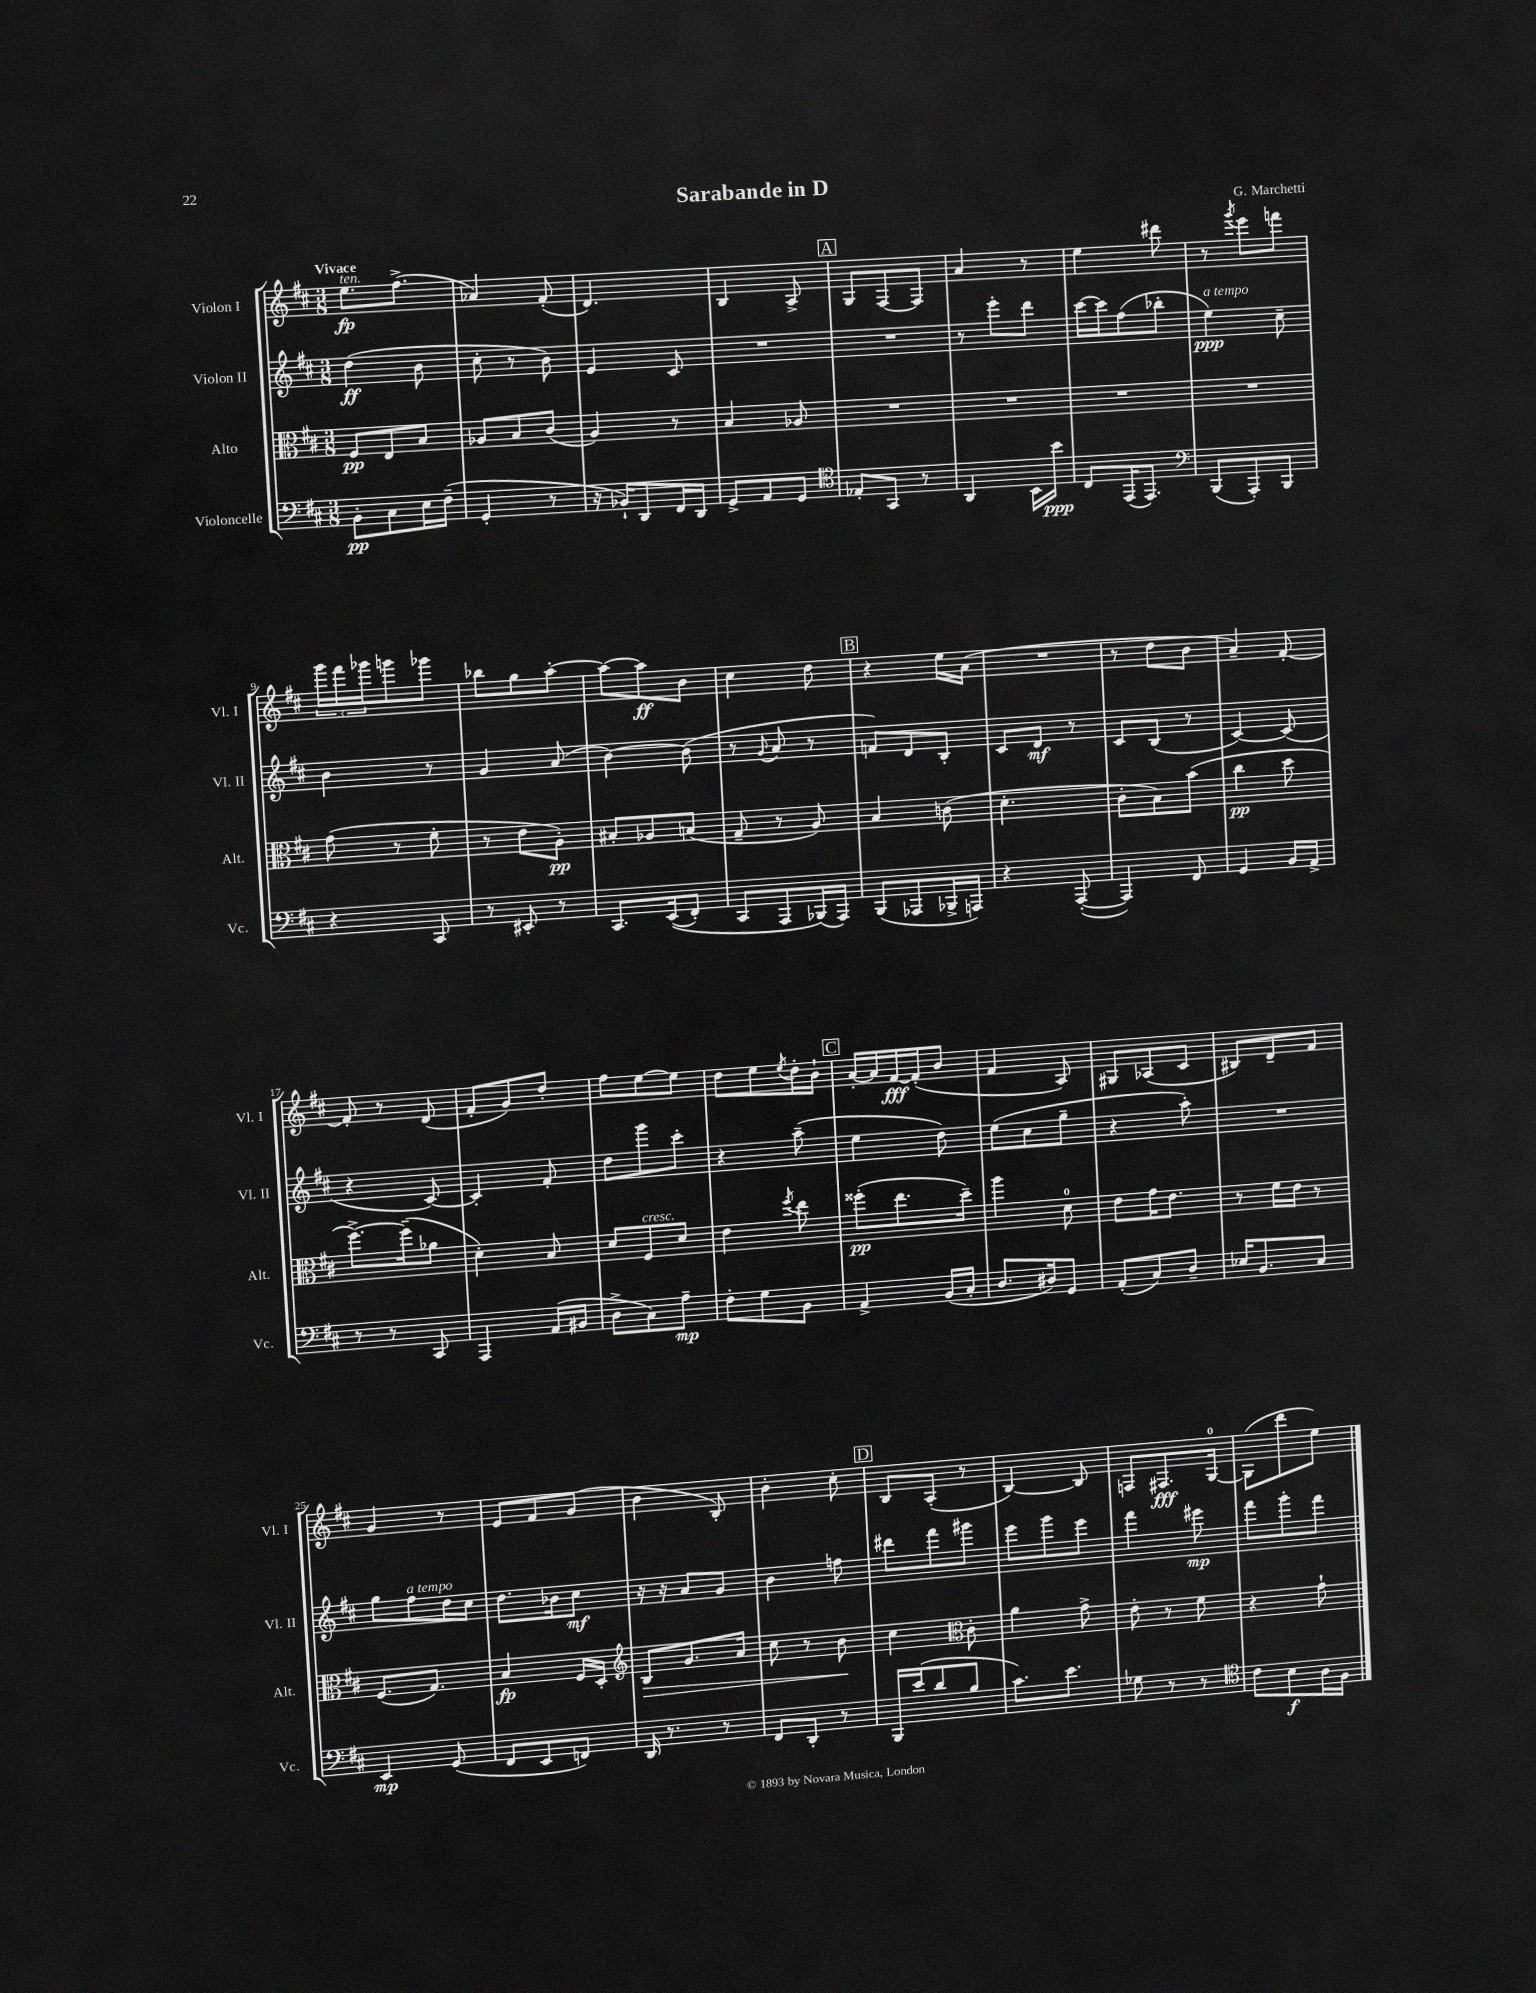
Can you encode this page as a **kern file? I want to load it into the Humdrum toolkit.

**kern	**dynam	**kern	**dynam	**kern	**dynam	**kern	**dynam
*part4	*part4	*part3	*part3	*part2	*part2	*part1	*part1
*staff4	*staff4	*staff3	*staff3	*staff2	*staff2	*staff1	*staff1
*I"Violoncelle	*	*I"Alto	*	*I"Violon II	*	*I"Violon I	*
*I'Vc.	*	*I'Alt.	*	*I'Vl. II	*	*I'Vl. I	*
*clefF4	*	*clefC3	*	*clefG2	*	*clefG2	*
*k[f#c#]	*	*k[f#c#]	*	*k[f#c#]	*	*k[f#c#]	*
*M3/8	*	*M3/8	*	*M3/8	*	*M3/8	*
=1	=1	=1	=1	=1	=1	=1	=1
!	!	!	!	!	!	!LO:TX:a:B:t=Vivace	!
!	!	!	!	!	!	!LO:TX:a:i:t=ten.	!
8BB'\L	pp	8F#/L	pp	(4dd\	ff	8.ee\L	fp
8C#\	.	8E/	.	.	.	.	.
.	.	.	.	.	.	(8.ff#^\J	.
16E\L	.	8B/J	.	8b\	.	.	.
(16F#~\JJ	.	.	.	.	.	.	.
=2	=2	=2	=2	=2	=2	=2	=2
4GG'/	.	8A-X/L	.	8cc#'\	.	4a-X/)	.
.	.	8B/	.	8r	.	.	.
8r	.	(8c#/J	.	8b\)	.	(8f#'/	.
=3	=3	=3	=3	=3	=3	=3	=3
16r	.	4A/)	.	4e/	.	4.d/)	.
16BB-X`/KL)	.	.	.	.	.	.	.
8DD/	.	.	.	.	.	.	.
16FF#/L	.	8r	.	8c#/	.	.	.
16DD/JJ	.	.	.	.	.	.	.
=4	=4	=4	=4	=4	=4	=4	=4
8GG^/L	.	4B/	.	4.r	.	4B/	.
8AA/	.	.	.	.	.	.	.
8GG/J	.	8A-X/	.	.	.	8A^/	.
!!LO:REH:place=s1:t=A
=5	=5	=5	=5	=5	=5	=5	=5
*clefC4	*	*	*	*	*	*	*
8E-X'/L	.	4.r	.	4.r	.	8G/L	.
8GG/J	.	.	.	.	.	[8F#/	.
8r	.	.	.	.	.	8F#/J]	.
=6	=6	=6	=6	=6	=6	=6	=6
4AA/	.	4.r	.	8r	.	4a/	.
.	.	.	.	8eee'\L	.	.	.
16BB\LL	.	.	.	8ddd\J	.	8r	.
16b\JJ	ppp	.	.	.	.	.	.
=7	=7	=7	=7	=7	=7	=7	=7
8C#/L	.	4.r	.	[16ccc#\LL	.	4ee\	.
.	.	.	.	16ccc#\J]	.	.	.
(16EE/K	.	.	.	(8ff#\	.	.	.
8.EE/J)	.	.	.	.	.	.	.
.	.	.	.	8bb-X'\J	.	8ddd#X\	.
=8	=8	=8	=8	=8	=8	=8	=8
*clefF4	*	*	*	*	*	*	*
!	!	!	!	!LO:TX:a:i:t=a tempo	!	!	!
(8BBB/L	.	4.r	.	4ee\)	ppp	8r	.
.	.	.	.	.	.	8qggg/	.
8AAA'/)	.	.	.	.	.	8eee\L	.
8BBB/J	.	.	.	8cc#~\	.	8fffn\J	.
!!LO:LB:g=z
=9	=9	=9	=9	=9	=9	=9	=9
4r	.	(8g\	.	4b\	.	24ggg\LL	.
.	.	.	.	.	.	24fff#\	.
.	.	.	.	.	.	24ggg-X\J	.
.	.	8r	.	.	.	8gggn\	.
8CC#/	.	8f#'\	.	8r	.	8ggg-X\J	.
=10	=10	=10	=10	=10	=10	=10	=10
8r	.	8r	.	4g/	.	8bb-X\L	.
8EE#X'/	.	8e\L	.	.	.	8gg\	.
8r	.	8A'\J)	pp	(8a/	.	[8aa'\J	.
=11	=11	=11	=11	=11	=11	=11	=11
8.CC#/L	.	8B#X'/L	.	[4b\)	.	8aa\L_	.
.	.	8A-X/	.	.	.	8aa\]	ff
((16EE/k	.	.	.	.	.	.	.
8FF#'/J)	.	(8Bn/J	.	(8b\]	.	8b\J	.
=12	=12	=12	=12	=12	=12	=12	=12
8CC#/L	.	8G~/	.	8r	.	4cc#\	.
.	.	.	.	8qqg/	.	.	.
8AAA/	.	8r	.	8a/	.	.	.
(16BBB-X/L)	.	8A/)	.	8r	.	8dd\	.
16AAA/JJ)	.	.	.	.	.	.	.
!!LO:REH:place=s1:t=B
=13	=13	=13	=13	=13	=13	=13	=13
(8BBB/L	.	4B/	.	8fn/L)	.	4r	.
8AAA-X/	.	.	.	8d/	.	.	.
16BBB-X^/L	.	(8cn\	.	8B'/J	.	16ee\LL	.
16AAAn/JJ)	.	.	.	.	.	(16a\JJ	.
=14	=14	=14	=14	=14	=14	=14	=14
4r	.	4.d'\	.	8c#/L	.	4.r	.
.	.	.	.	8d/J	mf	.	.
([8AAA'/	.	.	.	8r	.	.	.
=15	=15	=15	=15	=15	=15	=15	=15
4AAA/])	.	8c#'\L	.	8c#/L	.	8r	.
.	.	8B\)	.	(8B/J	.	8dd\L	.
8FF#/	.	(8b\J	.	8r	.	8b\J	.
=16	=16	=16	=16	=16	=16	=16	=16
4GG/	.	4cc#\	pp	[4c#/)	.	4a~/)	.
16BB/LL	.	8dd\	.	(8c#/]	.	[8f#'/	.
16AA^/JJ	.	.	.	.	.	.	.
!!LO:LB:g=z
=17	=17	=17	=17	=17	=17	=17	=17
8r	.	[8.ff#^\L)	.	4r	.	8f#'/]	.
8r	.	.	.	.	.	8r	.
.	.	(16ff#~\k]	.	.	.	.	.
8CC#/	.	8a-X\J	.	[8c#/)	.	(8d/	.
=18	=18	=18	=18	=18	=18	=18	=18
4AAA/	.	4d'\)	.	4c#'/]	.	8f#'/L	.
.	.	.	.	.	.	8g/)	.
(16AA/LL	.	8B/	.	8f#'/	.	8dd'/J	.
16BB#X/JJ	.	.	.	.	.	.	.
=19	=19	=19	=19	=19	=19	=19	=19
8D^\L	.	8d/L	.	8dd\L	.	8ff#\L	.
!	!	!LO:TX:a:i:t=cresc.	!	!	!	!	!
8C#\)	.	8F#/	.	8ggg\	.	[8ee\	.
8A~\J	mp	8d/J	.	8ccc#'\J	.	8ee\J]	.
=20	=20	=20	=20	=20	=20	=20	=20
8F#'\L	.	4e\	.	4r	.	8dd\L	.
8G\	.	.	.	.	.	8ee\	.
.	.	8qff#/	.	.	.	8qee/	.
8BB\J	.	8ee\	.	(8aa~\	.	16dd'\L	.
.	.	.	.	.	.	16b`\JJ	.
!!LO:REH:place=s1:t=C
=21	=21	=21	=21	=21	=21	=21	=21
4AA^/	.	(8ff##X'\L	pp	4ee\	.	[16a'/LL	.
.	.	.	.	.	.	16a/]	.
.	.	8.ee\	.	.	.	[16f#/	fff
.	.	.	.	.	.	(16f#'/J]	.
(16BB/LL	.	.	.	8dd\)	.	8b/J	.
16C#'/JJ	.	16dd~\Jk)	.	.	.	.	.
=22	=22	=22	=22	=22	=22	=22	=22
8.D/L	.	4aa\	.	(8ee\L	.	4f#/	.
.	.	.	.	8cc#\	.	.	.
16D#X/k)	.	.	.	.	.	.	.
8GG/J	.	8d\	.	8gg~\J	.	8A/)	.
=23	=23	=23	=23	=23	=23	=23	=23
(8AA'/L	.	8e\L	.	4r	.	8G#X/L	.
8C#/)	.	16g\K	.	.	.	(8A-X/	.
.	.	8.e\J	.	.	.	.	.
8D~/J	.	.	.	8aa'\)	.	8c#/J	.
=24	=24	=24	=24	=24	=24	=24	=24
16E-X/KL	.	8r	.	4.r	.	8B#X/L)	.
8.BB/	.	.	.	.	.	.	.
.	.	16f#\LL	.	.	.	8d~/	.
.	.	16e\JJ	.	.	.	.	.
8C#/J	.	8r	.	.	.	8f#/J	.
!!LO:LB:g=z
=25	=25	=25	=25	=25	=25	=25	=25
4EE/	mp	(8.F#/L	.	8gg\L	.	4g/	.
!	!	!	!	!LO:TX:a:i:t=a tempo	!	!	!
.	.	.	.	8ff#\	.	.	.
.	.	8.G/J)	.	.	.	.	.
(8GG/	.	.	.	16dd\L	.	8r	.
.	.	.	.	16cc#\JJ	.	.	.
=26	=26	=26	=26	=26	=26	=26	=26
8FF#/L	.	4B/	fp	8.dd\L	.	8e/L	.
8EE/	.	.	.	.	.	8f#/	.
.	.	.	.	16b-X\k	.	.	.
8FFn/J)	.	16F#/LL	.	8cc#\J	mf	(8g/J	.
.	.	16D'/JJ	.	.	.	.	.
=27	=27	=27	=27	=27	=27	=27	=27
*	*	*clefG2	*	*	*	*	*
!	!	!	!LO:HP:b	!	!	!	!
16DD/	.	8B/L	>	16r	.	4b\	.
8.r	.	.	.	16r	.	.	.
.	.	8.g/	.	8a/L	.	.	.
8r	.	.	.	8g/J	.	8B'/)	.
.	.	16a/Jk	.	.	.	.	.
=28	=28	=28	=28	=28	=28	=28	=28
8FF#/L	.	8cc#\	.	4b\	.	4b'\	.
8DD'/J	.	8r	.	.	.	.	.
8r	.	8b\	.	8ffn\	.	8cc#'\	.
.	.	.	]	.	.	.	.
!!LO:REH:place=s1:t=D
=29	=29	=29	=29	=29	=29	=29	=29
16BBB/LL	.	4cc#\	.	8ddd#X\L	.	8B/L	.
(16e/J	.	.	.	.	.	.	.
8d/	.	.	.	8fff#\	.	(8A'/J	.
*	*	*clefC3	*	*	*	*	*
8B/J	.	8c#'\	.	8ggg#X\J	.	8r	.
=30	=30	=30	=30	=30	=30	=30	=30
8.c#\L)	.	4a\	.	8eee\L	.	[4B/)	.
.	.	.	.	8ggg\	.	.	.
8.e\J	.	.	.	.	.	.	.
.	.	8g^\	.	8eee\J	.	8B/]	.
=31	=31	=31	=31	=31	=31	=31	=31
8G-X\	.	8e'\	.	4fff#\	.	8Fn/L	.
8r	.	8r	.	.	.	8.F#X/	fff
8r	.	8f#\	.	8eee#X\	mp	.	.
.	.	.	.	.	.	[16G/Jk	.
=32	=32	=32	=32	=32	=32	=32	=32
*clefC4	*	*	*	*	*	*	*
8c#\L	.	4r	.	8fff#\L	.	(8G\L]	.
8B\	f	.	.	8ggg'\	.	8ddd\	.
16A\L	.	8g`\	.	8fff#\J	.	8ee\J)	.
16F#\JJ	.	.	.	.	.	.	.
==	==	==	==	==	==	==	==
*-	*-	*-	*-	*-	*-	*-	*-
